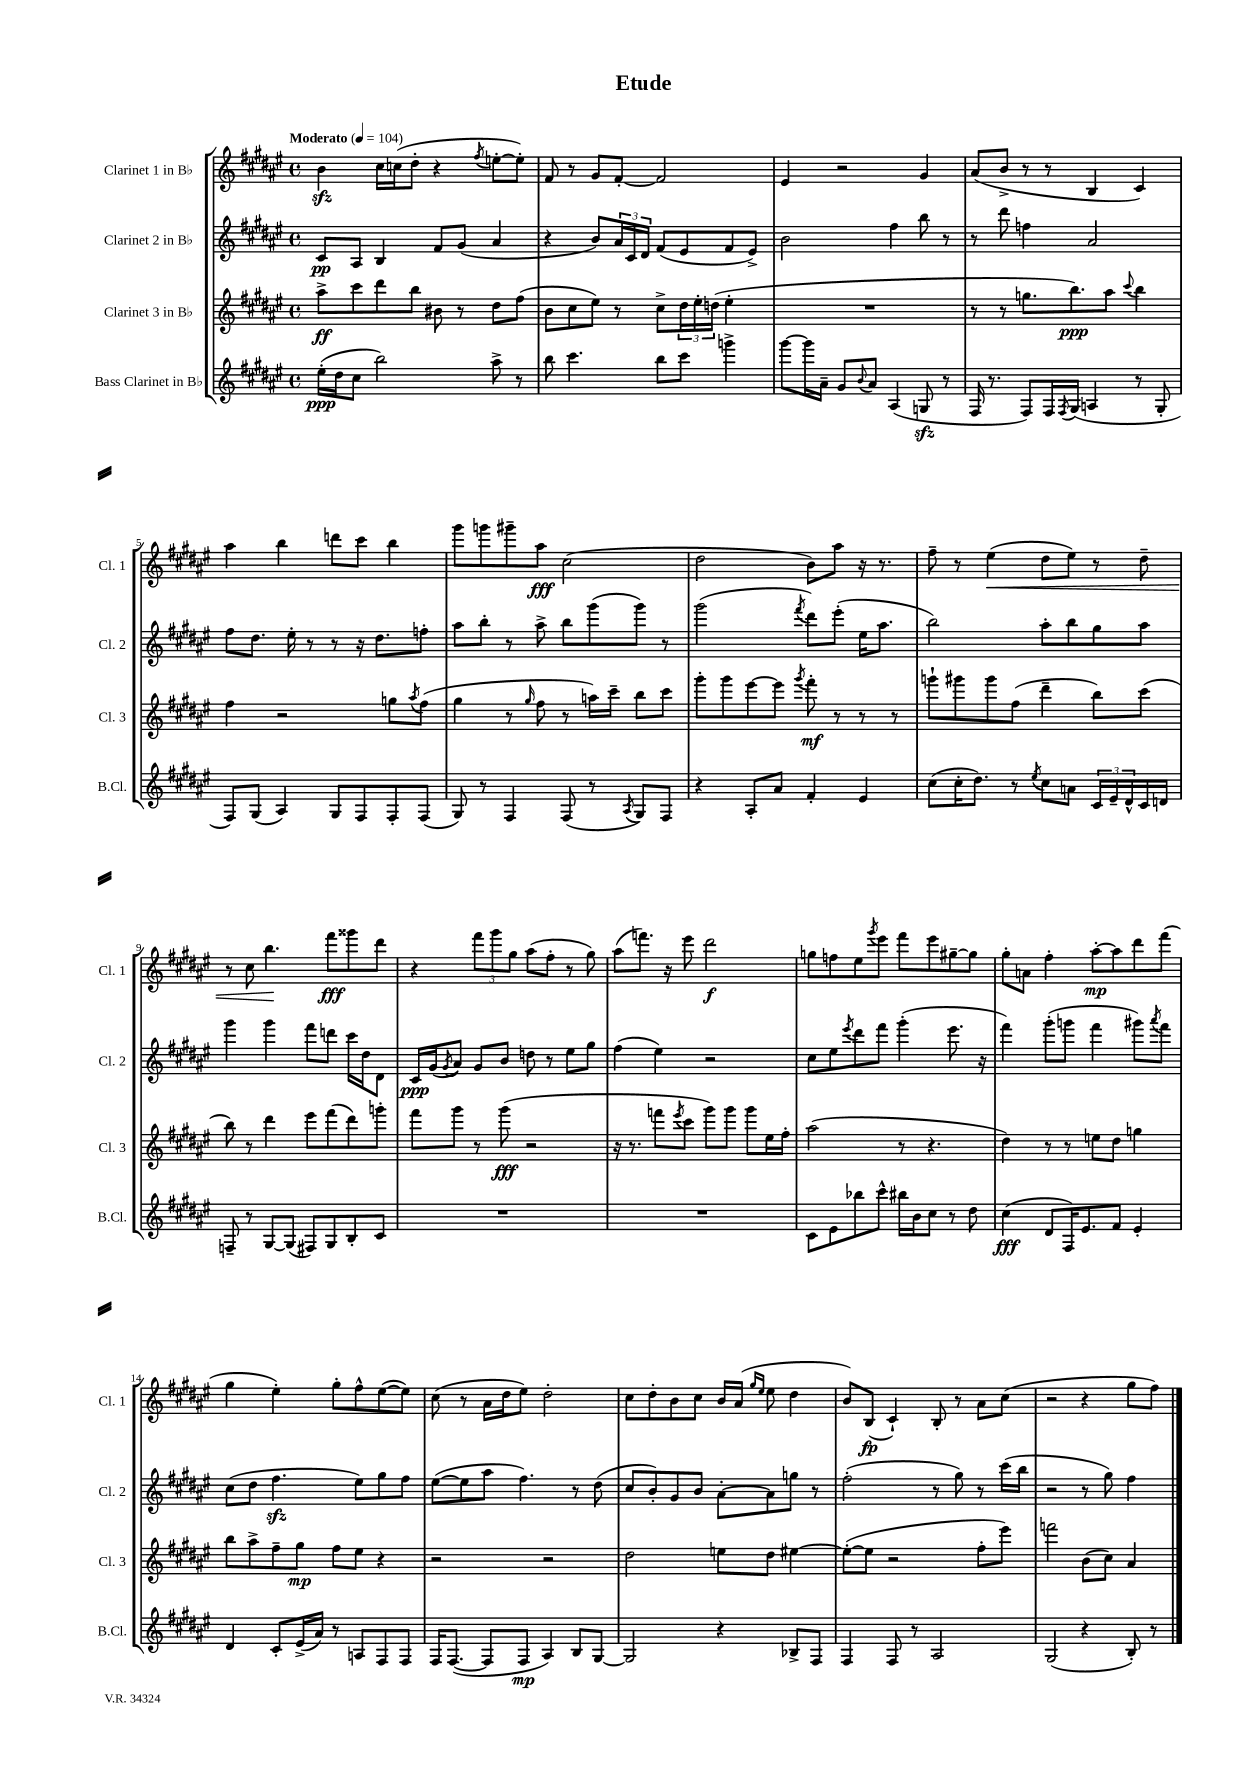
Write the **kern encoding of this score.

**kern	**dynam	**kern	**dynam	**kern	**dynam	**kern	**dynam
*part4	*part4	*part3	*part3	*part2	*part2	*part1	*part1
*staff4	*staff4	*staff3	*staff3	*staff2	*staff2	*staff1	*staff1
*I"Bass Clarinet in B♭	*	*I"Clarinet 3 in B♭	*	*I"Clarinet 2 in B♭	*	*I"Clarinet 1 in B♭	*
*I'B.Cl.	*	*I'Cl. 3	*	*I'Cl. 2	*	*I'Cl. 1	*
*clefG2	*	*clefG2	*	*clefG2	*	*clefG2	*
*k[f#c#g#d#a#e#]	*	*k[f#c#g#d#a#e#]	*	*k[f#c#g#d#a#e#]	*	*k[f#c#g#d#a#e#]	*
*M4/4	*	*M4/4	*	*M4/4	*	*M4/4	*
*met(c)	*	*met(c)	*	*met(c)	*	*met(c)	*
*MM104	*	*MM104	*	*MM104	*	*MM104	*
=1	=1	=1	=1	=1	=1	=1	=1
!	!	!	!	!	!	!LO:TX:a:B:t=Moderato	!
(16ee#'\LL	ppp	8aa#^\L	ff	8c#/L	pp	4bzz\	.
16dd#\J	.	.	.	.	.	.	.
8cc#\J	.	8ccc#\	.	8A#/J	.	.	.
2bb\)	.	8ddd#\	.	4B/	.	16cc#\LL	.
.	.	.	.	.	.	(16ccn\J	.
.	.	8bb\J	.	.	.	8dd#'\J	.
.	.	8b#X\	.	8f#/L	.	4r	.
.	.	8r	.	(8g#/J	.	.	.
.	.	.	.	.	.	8qff#/	.
8aa#^\	.	8dd#\L	.	4a#/	.	[8een'\L	.
8r	.	(8ff#\J	.	.	.	8ee'\J])	.
=2	=2	=2	=2	=2	=2	=2	=2
8bb\	.	8b\L	.	4r	.	8f#/	.
4.ccc#\	.	8cc#\	.	.	.	8r	.
.	.	8ee#\J)	.	8b/L)	.	8g#/L	.
.	.	8r	.	24a#/L	.	[8f#'/J	.
.	.	.	.	24c#/	.	.	.
.	.	.	.	24d#/JJ	.	.	.
8bb\L	.	8cc#^\L	.	(8f#/L	.	2f#/]	.
8ccc#\J	.	24dd#\L	.	8e#/	.	.	.
.	.	24ee#'\	.	.	.	.	.
.	.	(24ddn\JJ	.	.	.	.	.
4gggn^\	.	4ee#'\	.	8f#/	.	.	.
.	.	.	.	8e#^/J)	.	.	.
=3	=3	=3	=3	=3	=3	=3	=3
[8ggg#\L	.	1r	.	2b\	.	4e#/	.
16ggg#\L]	.	.	.	.	.	.	.
16a#~\JJ	.	.	.	.	.	.	.
8g#/L	.	.	.	.	.	2r	.
8qqb/	.	.	.	.	.	.	.
8a#/J	.	.	.	.	.	.	.
(4A#/	.	.	.	4ff#\	.	.	.
8Gnzz/	.	.	.	8bb\	.	4g#/	.
8r	.	.	.	8r	.	.	.
=4	=4	=4	=4	=4	=4	=4	=4
16F#/	.	8r	.	8r	.	(8a#/L	.
8.r	.	.	.	.	.	.	.
.	.	8r	.	8ddd#\	.	8b^/J	.
8F#/L)	.	8.ggn\L	.	4ffn\	.	8r	.
16F#/L	.	.	.	.	.	8r	.
8qF#/	.	.	.	.	.	.	.
(16G#/JJ	.	8.bb\)	ppp	.	.	.	.
4An/	.	.	.	2a#/	.	4B/	.
.	.	8aa#\J	.	.	.	.	.
.	.	8qqccc#/	.	.	.	.	.
8r	.	4bb\	.	.	.	4c#/)	.
8G#'/	.	.	.	.	.	.	.
!!LO:LB:g=z
=5	=5	=5	=5	=5	=5	=5	=5
8F#/L)	.	4ff#\	.	8ff#\L	.	4aa#\	.
(8G#/J	.	.	.	8.dd#\J	.	.	.
4A#/)	.	2r	.	.	.	4bb\	.
.	.	.	.	16ee#'\	.	.	.
.	.	.	.	8r	.	.	.
8G#/L	.	.	.	8r	.	8dddn\L	.
8F#/	.	.	.	16r	.	8ccc#\J	.
.	.	.	.	8.dd#\L	.	.	.
8F#'/	.	8ggn\L	.	.	.	4bb\	.
.	.	8qaa#/	.	.	.	.	.
(8F#/J	.	(8ff#\J	.	8ffn'\J	.	.	.
=6	=6	=6	=6	=6	=6	=6	=6
8G#/)	.	4gg#\	.	8aa#\L	.	8ggg#\L	.
8r	.	.	.	8bb'\J	.	8gggn\	.
4F#/	.	8r	.	8r	.	8ggg#X~\	.
.	.	16qqgg#/	.	.	.	.	.
.	.	8ff#\	.	8aa#^\	.	8aa#\J	fff
(8F#/	.	8r	.	8bb\L	.	(2cc#\	.
8r	.	16aan\LL)	.	(8ggg#\	.	.	.
.	.	16ccc#~\JJ	.	.	.	.	.
8qA#/	.	.	.	.	.	.	.
8G#/L)	.	8bb\L	.	8ggg#\J)	.	.	.
8F#/J	.	8ccc#\J	.	8r	.	.	.
=7	=7	=7	=7	=7	=7	=7	=7
4r	.	8ggg#'\L	.	(2ggg#\	.	2dd#\	.
.	.	8ggg#\	.	.	.	.	.
8A#'/L	.	[8eee#\	.	.	.	.	.
8a#/J	.	8eee#\J]	.	.	.	.	.
.	.	8qggg#/	.	8qfff#/	.	.	.
4f#'/	.	8fff#'\	mf	8ddd#\L)	.	8b\L)	.
.	.	8r	.	(8eee#'\J	.	8aa#\J	.
4e#/	.	8r	.	16ee#\KL	.	16r	.
.	.	.	.	8.aa#\J	.	8.r	.
.	.	8r	.	.	.	.	.
=8	=8	=8	=8	=8	=8	=8	=8
(8cc#\L	.	8gggn`\L	.	2bb\)	.	8ff#~\	.
16cc#'\K	.	8ggg#X\	.	.	.	8r	.
8.dd#\J)	.	.	.	.	.	.	.
!	!	!	!	!	!	!	!LO:HP:b
.	.	8ggg#\	.	.	.	(4ee#\	<
8r	.	(8ff#\J	.	.	.	.	.
8qee#/	.	.	.	.	.	.	.
8cc#\L	.	4ddd#~\	.	8aa#'\L	.	8dd#\L	.
8an\J	.	.	.	8bb\	.	8ee#\J)	.
24c#/LL	.	8bb\L)	.	8gg#\	.	8r	.
24e#~/	.	.	.	.	.	.	.
24d#^^/	.	.	.	.	.	.	.
16c#/	.	(8ccc#\J	.	8aa#\J	.	8dd#~\	.
16dn/JJ	.	.	.	.	.	.	.
!!LO:LB:g=z
=9	=9	=9	=9	=9	=9	=9	=9
8Fn~/	.	8bb\)	.	4ggg#\	.	8r	.
8r	.	8r	.	.	.	8cc#\	.
[8G#/L	.	4ddd#\	.	4ggg#\	.	4.bb\	.
(8G#/J]	.	.	.	.	.	.	.
8F#X/L)	.	8eee#\L	.	8fff#\L	.	.	.
8G#/	.	(8fff#\	.	8dddn\J	.	8fff#\L	[ fff
8B'/	.	8ddd#\)	.	16ccc#\LL	.	8ggg##X\	.
.	.	.	.	16dd#\J	.	.	.
8c#/J	.	8gggn'\J	.	8d#\J	.	8ddd#\J	.
=10	=10	=10	=10	=10	=10	=10	=10
1r	.	8fff#\L	.	16c#/LL	ppp	4r	.
.	.	.	.	(16g#/J	.	.	.
.	.	.	.	8qg#/	.	.	.
.	.	8ggg#\J	.	8a#/J)	.	.	.
.	.	8r	.	8g#/L	.	12fff#\L	.
.	.	.	.	.	.	12ggg#\	.
.	.	(8ggg#\	fff	8b/J	.	.	.
.	.	.	.	.	.	12gg#\J	.
.	.	2r	.	8ddn\	.	(8aa#\L	.
.	.	.	.	8r	.	8ff#'\J	.
.	.	.	.	8ee#\L	.	8r	.
.	.	.	.	8gg#\J	.	8gg#\)	.
=11	=11	=11	=11	=11	=11	=11	=11
1r	.	16r	.	(4ff#\	.	(8aa#\L	.
.	.	8.r	.	.	.	.	.
.	.	.	.	.	.	8.fffn\J)	.
.	.	8fffn\L	.	4ee#\)	.	.	.
.	.	.	.	.	.	16r	.
.	.	8qeee#/	.	.	.	.	.
.	.	8ccc#\J	.	.	.	8eee#\	.
.	.	8ggg#\L)	.	2r	.	2ddd#\	f
.	.	8ggg#\J	.	.	.	.	.
.	.	8ggg#\L	.	.	.	.	.
.	.	16ee#\L	.	.	.	.	.
.	.	16ff#'\JJ	.	.	.	.	.
=12	=12	=12	=12	=12	=12	=12	=12
8c#\L	.	(2aa#\	.	8cc#\L	.	8ggn\L	.
8e#\	.	.	.	8ee#\	.	8ffn\	.
.	.	.	.	8qeee#/	.	.	.
8bb-X\	.	.	.	8ddd#\	.	8ee#\	.
.	.	.	.	.	.	8qggg#/	.
8ccc#^^\J	.	.	.	8fff#\J	.	8eee#\J	.
16bb#X\LL	.	8r	.	(4ggg#'\	.	8fff#\L	.
16b\J	.	.	.	.	.	.	.
8cc#\J	.	4.r	.	.	.	8eee#\	.
8r	.	.	.	8.eee#\	.	[8gg#X~\	.
8dd#\	.	.	.	.	.	8gg#\J]	.
.	.	.	.	16r	.	.	.
=13	=13	=13	=13	=13	=13	=13	=13
(4cc#\	fff	4dd#\)	.	4fff#\)	.	8gg#'\L	.
.	.	.	.	.	.	8an\J	.
8d#/L	.	8r	.	(8ggg#'\L	.	4ff#'\	.
16F#/K)	.	8r	.	8gggn\J	.	.	.
8.e#/	.	.	.	.	.	.	.
.	.	8een\L	.	4fff#\	.	[8aa#'\L	mp
8f#/J	.	8dd#\J	.	.	.	8aa#\]	.
4e#'/	.	4ggn\	.	8ggg#X\L)	.	8ddd#\	.
.	.	.	.	8qaaa#/	.	.	.
.	.	.	.	8fff#\J	.	(8fff#\J	.
!!LO:LB:g=z
=14	=14	=14	=14	=14	=14	=14	=14
4d#/	.	8bb\L	.	(8cc#\L	.	4gg#\	.
.	.	8aa#^\	.	8dd#\J	.	.	.
8c#'/L	.	8ff#~\	.	4.ff#zz\	.	4ee#'\)	.
(16e#^/L	.	8gg#\J	mp	.	.	.	.
16a#/JJ)	.	.	.	.	.	.	.
8r	.	8ff#\L	.	.	.	8gg#'\L	.
8An/L	.	8ee#\J	.	8ee#\L)	.	8ff#^^\	.
8F#/	.	4r	.	8gg#\	.	([8ee#\	.
8F#/J	.	.	.	8ff#\J	.	8ee#\J])	.
=15	=15	=15	=15	=15	=15	=15	=15
16F#/KL	.	2r	.	([8ee#\L	.	(8cc#\	.
([8.F#/J	.	.	.	.	.	.	.
.	.	.	.	8ee#\]	.	8r	.
8F#/L]	.	.	.	8aa#\J	.	16a#\LL	.
.	.	.	.	.	.	16dd#\J	.
8F#/J	mp	.	.	4.ff#\)	.	8ee#\J)	.
4A#/)	.	2r	.	.	.	2dd#'\	.
8B/L	.	.	.	8r	.	.	.
[8G#/J	.	.	.	(8dd#\	.	.	.
=16	=16	=16	=16	=16	=16	=16	=16
2G#/]	.	2dd#\	.	8cc#/L	.	8cc#\L	.
.	.	.	.	8b'/)	.	8dd#'\	.
.	.	.	.	8g#/	.	8b\	.
.	.	.	.	8b/J	.	8cc#\J	.
4r	.	8een\L	.	[8a#'\L	.	16b/LL	.
.	.	.	.	.	.	(16a#/JJ	.
.	.	.	.	.	.	16qqgg#/LL	.
.	.	.	.	.	.	16qqee#/JJ	.
.	.	8dd#\J	.	8a#\]	.	8ee#\	.
8B-X^/L	.	[4ee#X\	.	8ggn\J	.	4dd#\	.
8F#/J	.	.	.	8r	.	.	.
=17	=17	=17	=17	=17	=17	=17	=17
4F#/	.	(8ee#'\L_	.	(2ff#'\	.	8b/L)	.
.	.	8ee#\J]	.	.	.	(8B/J	fp
8F#/	.	2r	.	.	.	4c#`/)	.
8r	.	.	.	.	.	.	.
2A#/	.	.	.	8r	.	8B'/	.
.	.	.	.	8gg#\)	.	8r	.
.	.	8ff#'\L	.	8r	.	8a#\L	.
.	.	8eee#\J)	.	(16ccc#\LL	.	(8cc#\J	.
.	.	.	.	16bb\JJ	.	.	.
=18	=18	=18	=18	=18	=18	=18	=18
(2G#/	.	2fffn\	.	2r	.	2r	.
4r	.	(8b\L	.	8r	.	4r	.
.	.	8cc#\J)	.	8gg#\)	.	.	.
8B'/)	.	4a#/	.	4ff#\	.	8gg#\L	.
8r	.	.	.	.	.	8ff#\J)	.
==	==	==	==	==	==	==	==
*-	*-	*-	*-	*-	*-	*-	*-
